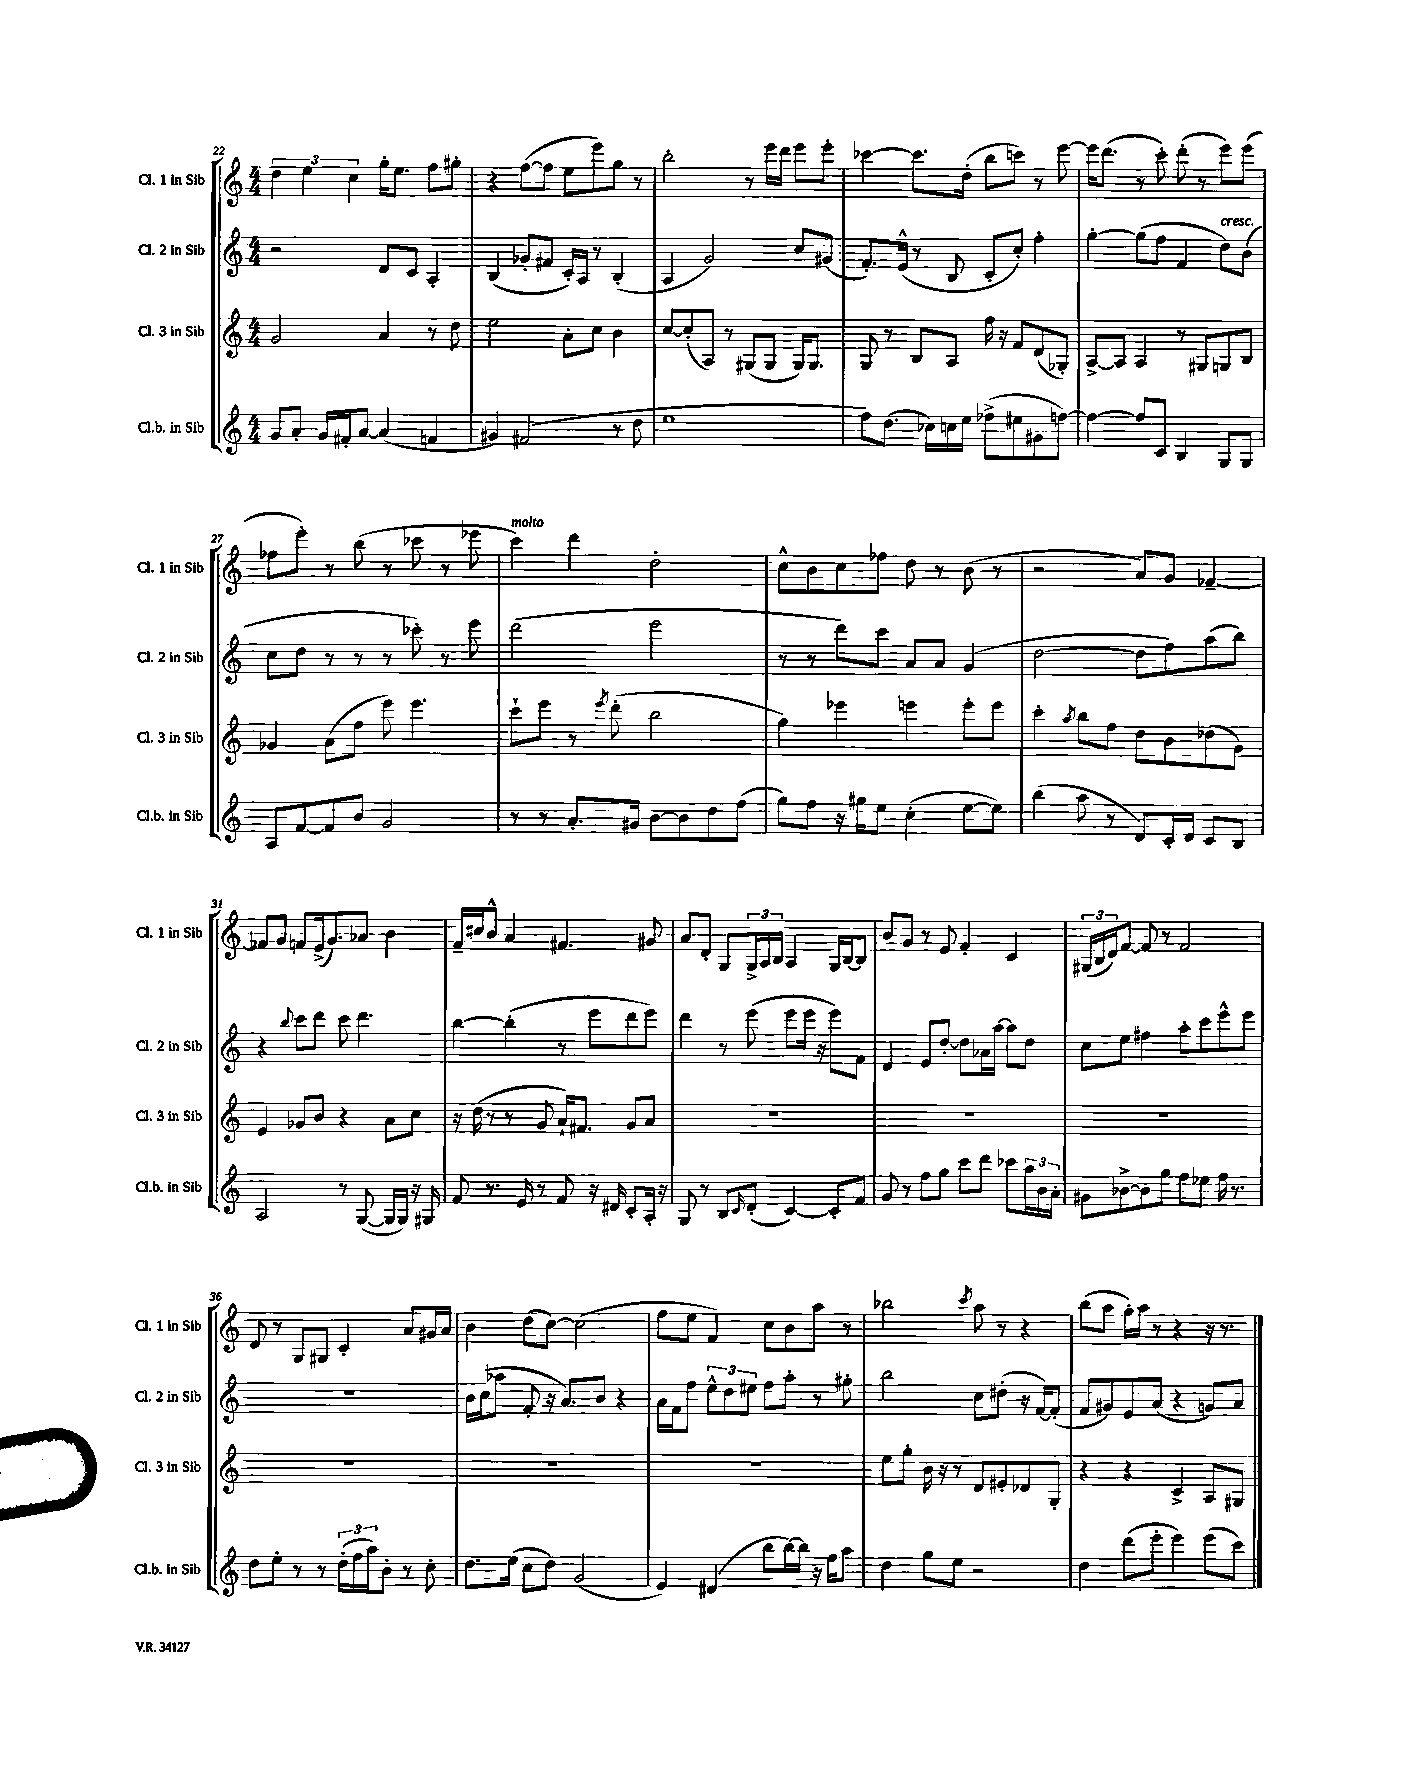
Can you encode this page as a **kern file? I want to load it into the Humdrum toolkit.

**kern	**kern	**kern	**kern
*staff4	*staff3	*staff2	*staff1
*clefG2	*clefG2	*clefG2	*clefG2
*k[]	*k[]	*k[]	*k[]
*M4/4	*M4/4	*M4/4	*M4/4
8g/L	2g/	2r	6dd\
8a'/J	.	.	.
.	.	.	6ee\
16g/LL	.	.	.
16f#'/J	.	.	.
.	.	.	6cc\
[8a/J	.	.	.
(4a/]	4a/	8d/L	16gg'\LK
.	.	.	8.ee\J
.	.	8c/J	.
4f/	8r	4A'/	8ff\L
.	8dd\	.	8gg#'\J
=	=	=	=
4g#/)	2ee\	(4B/	4r
(2f#/	.	8g-'/L	([8ff\L
.	.	8f#/J	8ff\]J
.	8a'\L	16c'/LL)	8ee\L
.	.	16A/JJ	.
.	8cc\J	8r	8eee\)
8r	4b\	(4B'/	8gg\J
8dd\	.	.	8r
=	=	=	=
1ee	[8cc/L	4A/	2bb'\
.	(8cc'/]	.	.
.	8A/J)	2g/)	.
.	8r	.	.
.	(8G#/L	.	8r
.	8G#/J	.	16eee\LL
.	.	.	16ddd\JJ
.	16G#/LK)	8cc/L	8eee\L
.	8.G#/J	.	.
.	.	(8g#/J	8eee'\J
=	=	=	=
8ff\L)	8G/	8.f'/L)	[4ccc-\
(8.dd\J	8r	.	.
.	.	(16e^^/Jk	.
.	8B/L	8r	8.ccc-\]L
16cc-\LL)	.	.	.
16cc\	8A/J	8B/	.
16ee\JJ	.	.	(16dd'\Jk
(8ff-^\L	16ff\	8c'/L	8bb\L
.	16r	.	.
8ee#\	8f/L	8cc'/J)	8ccc\J)
8g#\	(8d/	4ff'\	8r
[8ff\J)	8G-'/J)	.	[8eee\
=	=	=	=
4ff\_	[8A^/L	[4gg'\	16eee\]LK
.	.	.	(8.ddd\J
.	8A/]J	.	.
8ff/]L	4A/	(8gg\]L	8r
8c/J	.	8ff\J	8ccc'\)
4B/	8r	4f/	(8ddd'\
.	8G#/L	.	8r
8G/L	8G/	8dd\L)	8eee\L)
8G/J	8B/J	(8b\J	(8eee\J
=	=	=	=
8A/L	4g-/	8cc\L	8ff-\L
[8f/	.	8dd\J	8eee'\J)
8f/]	(8a\L	8r	8r
8b/J	8ff\J	8r	(8bb\
2g/	8eee\)	8r	8r
.	4.eee\	8ccc-'\)	8ccc-\
.	.	8r	8r
.	.	8eee\	8eee-\
=	=	=	=
8r	8ccc`\L	(2ddd\	4ccc\)
8r	8eee\J	.	.
8.a'/L	8r	.	4ddd\
.	8qeee/	.	.
.	(8ddd'\	.	.
16g#/Jk	.	.	.
[8b\L	2bb\	2eee\	2dd'\
8b\]	.	.	.
8dd\	.	.	.
(8ff\J	.	.	.
=	=	=	=
8gg\L)	4gg\)	8r	8cc^^\L
8ff\J	.	8r	8b\
16r	4eee-\	8ddd\L)	8cc\
16gg#\LK	.	.	.
8ee\J	.	8ccc\J	8ff-\J
(4cc'\	4eee\	8a/L	8dd\
.	.	8a/J	8r
[8ee\L	8eee'\L	(4g/	(8b\
8ee\]J)	8eee\J	.	8r
=	=	=	=
(4bb\	4ccc'\	[2dd\	2r
.	8qaa/	.	.
8aa\	8bb\L	.	.
8r	8ff\J	.	.
8d/L)	8dd\L	8dd\]L	8a/L)
16c'/L	8b\	8ff\)	8g/J
16d/JJ	.	.	.
8c/L	(8dd-\	(8aa\	[4f-~/
8B/J	8g\J)	8bb\J)	.
=	=	=	=
2A/	4e/	4r	8f-/]L
.	.	.	8g/J
.	.	8qqbb/	.
.	8g-/L	8ccc\L	8f/L
.	8b/J	8ddd\J	(16e^/k
.	.	.	8.g/)
8r	4r	8ccc\	.
([8G/	.	4.ddd\	8a-/J
16G/]LL	8a\L	.	4b\
16G/JJ)	.	.	.
16r	8cc\J	.	.
16G#/	.	.	.
=	=	=	=
8f/	16r	[4bb\	16f~/LL
.	(16dd\	.	16cc#/J
8.r	8r	.	8b^^/J
.	8r	(4bb'\]	4a/
16e/	.	.	.
8r	8g/	.	.
8f/	16a`/LK)	8r	4.f#/
.	8.f#/J	.	.
16r	.	8eee\L	.
16d#/	.	.	.
8c'/L	8g/L	8ddd\	.
16A'/Jk	8a/J	8eee\J)	8g#/
16r	.	.	.
=	=	=	=
8G/	1r	4ddd\	8a/L
8r	.	.	8d'/J
8B/L	.	8r	8G/L
16qqc/	.	.	.
(8d'/J	.	(8eee\	24G^/L
.	.	.	24A/
.	.	.	24B/JJ
[4c/)	.	8eee\L	4A/
.	.	16eee\Jk	.
.	.	16r	.
8c'/]L	.	8eee\L)	16G/LL
.	.	.	[16B/J
8f/J	.	8f\J	8B/]J
=	=	=	=
8g/	1r	4d/	8b/L
8r	.	.	8g/J
8ff\L	.	8e/L	8r
8gg\J	.	[8dd'/J	8e/
8ccc\L	.	8dd\]L	4f'/
8ddd\J	.	16a-\L	.
.	.	[16aa\JJ	.
8ccc-\L	.	8aa\]L	4c/
24aa\L	.	8dd\J	.
24b\	.	.	.
24a'\JJ	.	.	.
=	=	=	=
8g#\L	1r	8cc\L	(24G#/LL
.	.	.	24B/
.	.	.	24d/J)
[8b-^\	.	8ee\J	[8f/J
8b-\]	.	4ff#\	8f/]
8gg\J	.	.	8r
8ff\L	.	8aa'\L	2f/
8ee-\J	.	8ccc\	.
16ff\	.	8eee^^\	.
8.r	.	.	.
.	.	8eee\J	.
=	=	=	=
8dd\L	1r	1r	8d/
8ee'\J	.	.	8r
8r	.	.	8G/L
8r	.	.	8G#/J
(24dd'\LL	.	.	4c'/
24ff\	.	.	.
24aa\J)	.	.	.
8b'\J	.	.	.
8r	.	.	8a/L
8cc'\	.	.	16g#/L
.	.	.	16a/JJ
=	=	=	=
8.dd\L	1r	16b\LL	4b\
.	.	(16cc\J	.
.	.	8aa-\J	.
(16ee\Jk	.	.	.
8cc\L	.	8f'/	(8dd\L
8dd\J)	.	16r	[8cc\J)
.	.	8.a/L)	.
(2g/	.	.	(2cc\]
.	.	8b/J	.
.	.	4r	.
=	=	=	=
4e/)	1r	16a\LL	8ff\L
.	.	16f\J	.
.	.	8ff\J	8ee\J
(4d#/	.	12ee^^\L	4f/)
.	.	12dd\	.
.	.	12ee#\J	.
8bb\L	.	8ff\L	8cc\L
[16bb\L)	.	8aa'\J	8b\
16bb\]JJ	.	.	.
16r	.	8r	8aa\J
16ff\LK	.	.	.
8aa\J	.	8gg#'\	8r
=	=	=	=
4dd\	8ee\L	2bb\	2bb-\
.	8gg'\J	.	.
8gg\L	16b\	.	.
.	16r	.	.
8ee\J	8r	.	.
.	.	.	8qccc/
2r	8d/L	8cc\L	8aa\
.	8e#'/	(8dd#'\J	8r
.	8d-/	16r	4r
.	.	[16f/LK)	.
.	8G'/J	(8f'/]J	.
=	=	=	=
4dd\	4r	8f/L	(8bb\L
.	.	8g#/)	8aa\J
(8ddd\L	4r	8e/	16gg'\LL)
.	.	.	16aa\JJ
8eee'\J	.	(8a/J	8r
4eee\)	4c^/	4r	4r
(8eee\L	8A/L	8g/L)	16r
.	.	.	8.r
8ccc\J)	8G#/J	8a/J	.
==	==	==	==
*-	*-	*-	*-
